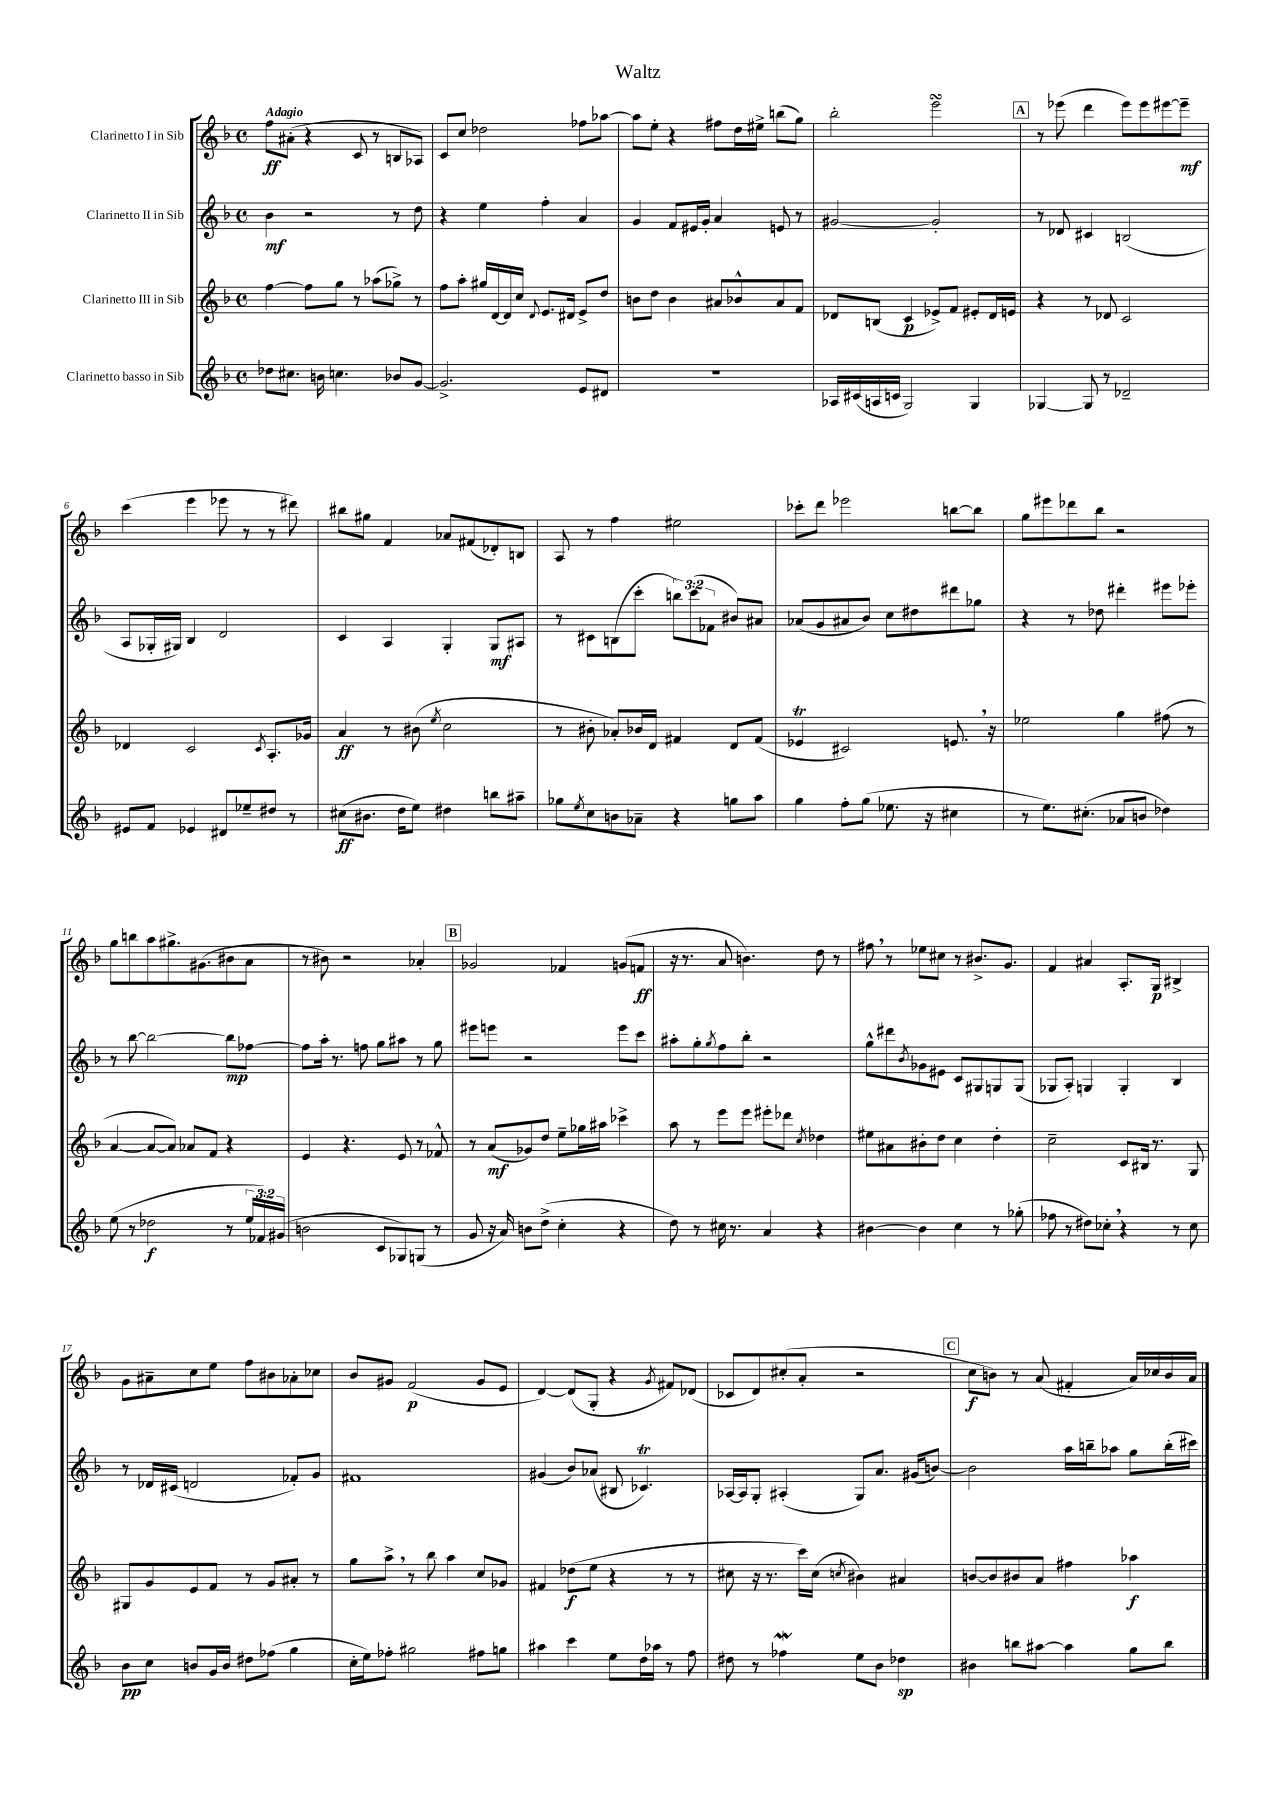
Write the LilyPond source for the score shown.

\header { title = "Waltz" }
<<
\new StaffGroup <<
\new Staff = "s0" \with { instrumentName = "Clarinetto I in Sib" } {
    \clef treble \key f \major \defaultTimeSignature \time 4/4 \tempo "Adagio"
    f''8\ff ais'8-.( r4 c'8 r8 b8 aes8) |
    c'8 c''8 des''2 fes''8 aes''8~ |
    aes''8 e''8-. r4 fis''8 d''16 eis''16-> b''8( g''8) |
    bes''2-. e'''2\turn |
    \mark \markup { \box "A" } r8 ees'''8( d'''4 ees'''8) ees'''8 eis'''8~ eis'''8--\mf |
    c'''4( e'''4 ees'''8 r8 r8 dis'''8) |
    bis''8 gis''8 f'4 aes'8 fis'8( des'8-.) b8 |
    a8 r8 f''4 eis''2 |
    ces'''8-. d'''8 ees'''2 b''8~ b''8 |
    g''8 eis'''8 des'''8 bes''8 r2 |
    g''8 b''8 a''8 gis''8.-> gis'8.( bis'8 a'8 |
    r8 bis'8) r2 aes'4-. |
    \mark \markup { \box "B" } ges'2 fes'4 g'8( f'8\ff |
    r16 r8. a'8 b'4.) d''8 r8 |
    fis''8 \breathe r8 ees''8 cis''8 r8 bis'8.-> g'8. |
    f'4 ais'4 a8.-. g16\p bis4-> |
    g'8 ais'8-- c''8 e''8 f''8 bis'8 aes'8-. ces''8 |
    bes'8 gis'8 f'2\p( gis'8 e'8 |
    d'4~) d'8( g8-. r4 \acciaccatura { g'8 } fis'8) des'8( |
    ces'8 d'8) cis''8-.( a'8-. r2 |
    \mark \markup { \box "C" } c''8\f b'8) r8 a'8( fis'4-. a'16) ces''16 b'16 a'16 \bar "|." |
}
\new Staff = "s1" \with { instrumentName = "Clarinetto II in Sib" } {
    \clef treble \key f \major \defaultTimeSignature \time 4/4 \override Staff.TupletNumber.text = #tuplet-number::calc-fraction-text
    bes'4\mf r2 r8 d''8 |
    r4 e''4 f''4-. a'4 |
    g'4 f'8 eis'16 g'16-. a'4 e'8 r8 |
    gis'2~ gis'2-. |
    \mark \markup { \box "A" } r8 des'8 cis'4 b2( |
    a8 ges16-. gis16) bes4 d'2 |
    c'4 a4 g4-. g8\mf ais8 |
    r8 cis'8 b8( c'''8-. \tuplet 3/2 { b''8) c'''8( fes'8 } bis'8) ais'8 |
    aes'8( g'8 ais'8 bes'8) c''8 dis''8 dis'''8 ges''8 |
    r4 r8 des''8 dis'''4-. eis'''8 ees'''8-. |
    r8 bes''8~ bes''2~ bes''8\mp fes''8~ |
    fes''8 a''16-. r8. f''8 g''8 ais''8 r8 g''8 |
    \mark \markup { \box "B" } eis'''8 e'''8 r2 e'''8 c'''8 |
    ais''8-. g''8-. \acciaccatura { g''8 } f''8 bes''8-. r2 |
    g''8-^ dis'''8 \acciaccatura { bes'8 } ges'8 eis'8 c'8 gis8 g8 g8( |
    ges8 a8-.) g4 g4-. bes4 |
    r8 des'16 cis'16( d'2 fes'8-.) g'8 |
    fis'1 |
    gis'4( bes'8) aes'8( bis8 ces'4.\trill) |
    aes16~ aes16 g8-. ais4-.( g8) a'8. gis'16( b'8~) |
    \mark \markup { \box "C" } b'2 a''16 b''16-- aes''8 g''8 b''16-.( cis'''16) \bar "|." |
}
\new Staff = "s2" \with { instrumentName = "Clarinetto III in Sib" } {
    \clef treble \key f \major \defaultTimeSignature \time 4/4
    f''4~ f''8 g''8 r8 aes''8( ges''8->) r8 |
    f''8 a''8-. gis''16 d'16~ d'16 c''16 \appoggiatura { d'8 } e'8. dis'16 e'8-> d''8 |
    b'8 d''8 b'4 ais'8 bes'8-^ ais'8 f'8 |
    des'8 b8( c'4\p ees'8->) f'8 eis'8-. des'16 e'16 |
    \mark \markup { \box "A" } r4 r8 des'8 c'2 |
    des'4 c'2 \acciaccatura { c'8 } a8.-. ges'16 |
    a'4\ff r8 bis'8( \acciaccatura { e''8 } c''2 |
    r8 bis'8-. aes'8-.) bes'16 d'16 fis'4 d'8 fis'8( |
    ees'4\trill cis'2) e'8. \breathe r16 |
    ees''2 g''4 fis''8( r8 |
    a'4~ a'8~ a'8) aes'8 f'8 r4 |
    e'4 r4. e'8 r8 fes'8-^ |
    \mark \markup { \box "B" } r8 a'8\mf( ges'8) d''8 e''8-- ges''16 ais''16 ces'''4-> |
    a''8 r8 e'''8 e'''8 eis'''8-. des'''8 \acciaccatura { c''8 } des''4 |
    eis''8 ais'8 bis'8-. d''8 c''4 d''4-. |
    c''2-- c'8 bis16 r8. g8 |
    gis8 g'8 e'8 f'8 r8 g'8 ais'8-. r8 |
    g''8 a''8-> \breathe r8 bes''8 a''4 c''8 ges'8 |
    fis'4 des''8\f( e''8 r4 r8 r8 |
    cis''8 r16 r8. c'''16) cis''16( \acciaccatura { c''8 } bis'4) ais'4 |
    \mark \markup { \box "C" } b'8~ b'8 bis'8 a'8 fis''4 aes''4\f \bar "|." |
}
\new Staff = "s3" \with { instrumentName = "Clarinetto basso in Sib" } {
    \clef treble \key f \major \defaultTimeSignature \time 4/4 \override Staff.TupletNumber.text = #tuplet-number::calc-fraction-text
    des''8 cis''8. b'16 c''4. bes'8 g'8~ |
    g'2.-> e'8 dis'8 |
    R1 |
    aes16 cis'16( a16 c'16 g2) g4 |
    \mark \markup { \box "A" } ges4~ ges8 r8 des'2-- |
    eis'8 f'8 ees'4 dis'8 ees''8-- dis''8 r8 |
    cis''8\ff( bis'8. d''16 e''8) dis''4 b''8 ais''8-- |
    ges''8 \acciaccatura { e''8 } c''8 b'8 aes'8-- r4 g''8 a''8 |
    g''4 f''8-. g''8( ees''8. r16 cis''4 |
    r8 e''8.) cis''8.-.( aes'8 b'8 des''4) |
    e''8( r8 des''2\f r8 \tuplet 3/2 { e''16 fes'16) gis'16( } |
    b'2 c'8 ges8) g8( r8 |
    \mark \markup { \box "B" } g'8 r16 a'16) b'8 d''8->( c''4-. r4 |
    d''8) r8 cis''16 r8. a'4 r4 |
    bis'4~ bis'4 c''4 r8 ges''8-.( |
    fes''8 r8 dis''8) ces''8-. \breathe r4 r8 ces''8 |
    bes'8\pp c''8 b'8 g'16 b'16 dis''8 fes''8( g''4 |
    c''16-. e''16) fes''8-. gis''2 fis''8 g''8 |
    ais''4 c'''4 e''8 d''16 aes''16 r8 f''8 |
    dis''8 r8 fes''4\mordent e''8 bes'8 des''4\sp |
    \mark \markup { \box "C" } bis'4 b''8 ais''8~ ais''4 g''8 b''8 \bar "|." |
}
>>
>>
